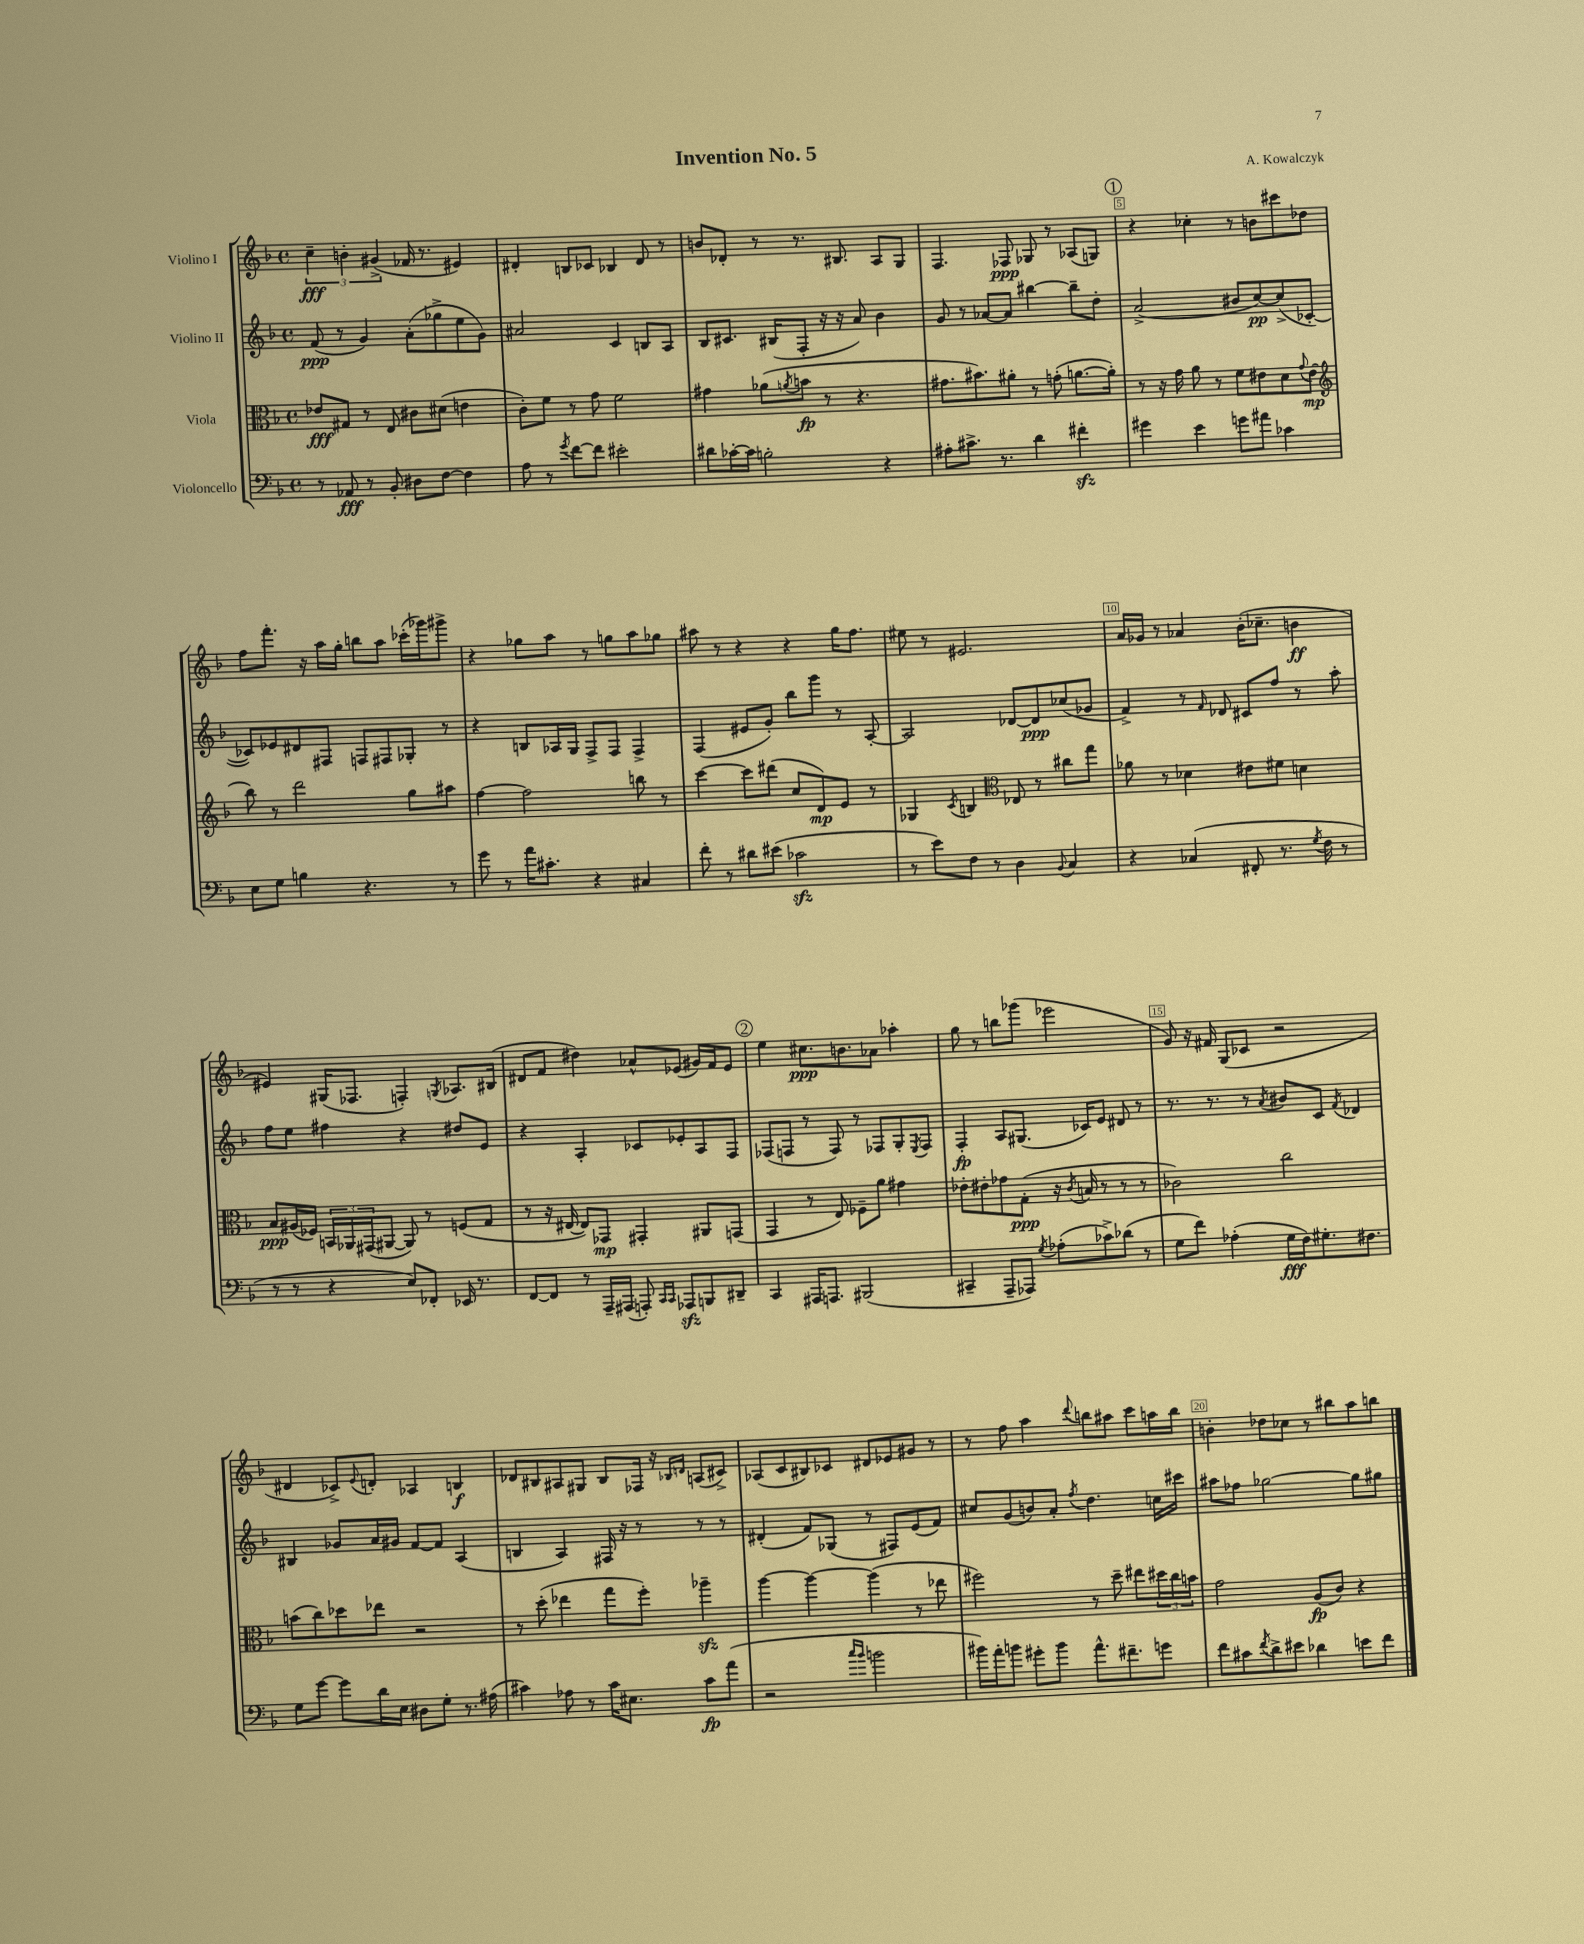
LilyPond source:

\header { title = "Invention No. 5" composer = "A. Kowalczyk" }
<<
\new StaffGroup <<
\new Staff = "s0" \with { instrumentName = "Violino I" } {
    \clef treble \key f \major \defaultTimeSignature \time 4/4
    \tuplet 3/2 { c''4--\fff b'4-. gis'4->( } fes'16 r8. eis'4) |
    dis'4-. b8 ces'8 bes4 dis'8 r8 |
    b'8 des'8-. r8 r8. bis8. a8 g8 |
    f4. fes8\ppp ges8 r8 aes8( g8) |
    \mark \markup { \circle "1" } r4 ces''4-. r8 b'8 cis'''8 des''8 |
    f''8 f'''8.-. r16 a''16 g''16-. b''8 a''8 ces'''16-.( ges'''16) gis'''8-> |
    r4 ges''8 a''8 r8 g''8 a''8 ges''8 |
    ais''8 r8 r4 r4 g''16 f''8. |
    eis''8 r8 eis'2. |
    a'16 ges'16 r8 aes'4 bes'16-.( ces''8.-- b'4\ff |
    eis'4) gis16( fes8. f4-.) \acciaccatura { g8 } aes8. bis16( |
    dis'8 f'8 dis''4) aes'8-^ ees'8( gis'16) f'16 ees'8 |
    \mark \markup { \circle "2" } e''4 cis''8.\ppp b'8. aes'8 aes''4-. |
    g''8 r8 b''8 ges'''8( ees'''2 |
    g'8) r16 fis'16 g8( ces'8 r2 |
    dis'4 ces'8->) \appoggiatura { e'8 } d'8-. aes4 b4\f |
    des'8 bis8 ais8 gis8 bis8 fes16 r16 \grace { bes16 d'16 } a8( cis'8->) |
    aes8( c'8 bis8) ces'8 dis'8 ees'8 gis'8 r8 |
    r8 f''8 a''4 \appoggiatura { d'''8 } b''8 ais''8 c'''8 a''16 b''16 |
    b'4-. des''8 ces''8 r8 bis''8 a''8 b''8 \bar "|." |
}
\new Staff = "s1" \with { instrumentName = "Violino II" } {
    \clef treble \key f \major \defaultTimeSignature \time 4/4
    f'8\ppp( r8 g'4) a'8-.( ges''8-> e''8 g'8) |
    ais'2 c'4 b8 a8 |
    bes8 cis'8. bis16( f8-. r16 r16 a'8) bes'4 |
    g'8 r8 aes'8~ aes'8 bis''4~ bis''8-- d''8-. |
    \mark \markup { \circle "1" } a'2->( bis'8 c''8~\pp) c''8->( ces'8~-. |
    ces'8) ees'8 dis'8 fis8 f8 fis8 ges8-. r8 |
    r4 b8 aes16 g16 f8-> f8 f4-> |
    f4( eis'8 g'8-.) bes''8 g'''8 r8 a8~-. |
    a2 des'8~ des'8\ppp ces''8( ges'8 |
    f'4->) r8 \grace { f'16 } des'8 cis'8 f''8 r8 a''8-. |
    f''8 e''8 fis''4 r4 dis''8 e'8 |
    r4 a4-. ces'8 ees'8-. a8 f8 |
    \mark \markup { \circle "2" } fes8( f8 r8 f8) r8 fes8 g8-. \acciaccatura { e8 } fes8 |
    f4-.\fp a8 gis8.( ces'16) e'8 dis'8 r8 |
    r8. r8. r8 \acciaccatura { a'8 } bis'8 c'8 \acciaccatura { f'8 } des'4 |
    bis4 ges'8 a'16 gis'16 f'8~ f'8 a4( |
    b4 a4) fis16 r16 r8 r8 r8 |
    dis'4-.( f'8) ges8( r8 fis8) e'8( f'8) |
    cis''8 g'8( b'8) a'8-. \acciaccatura { f''8 } d''4. c''16 cis'''16 |
    ais''8 fes''8 ges''2~ ges''8 gis''8 \bar "|." |
}
\new Staff = "s2" \with { instrumentName = "Viola" } {
    \clef alto \key f \major \defaultTimeSignature \time 4/4
    ees'8\fff gis8 r8 e8 cis'8 dis'8( e'4 |
    c'8-.) f'8 r8 g'8 f'2 |
    gis'4 aes'8( \acciaccatura { a'8 } b'8\fp r8 r4. |
    gis'8. bis'8.) ais'8-. r8 g'8-.( a'8.~ a'16-.) |
    \mark \markup { \circle "1" } r8 r16 g'16 a'8 r8 f'8 eis'8 d'8 \appoggiatura { g'8 } eis'8\mp( |
    \clef treble bes''8) r8 d'''2 g''8 ais''8 |
    f''4~ f''2 b''8 r8 |
    c'''4~ c'''8 dis'''8( c''8 d'8\mp) e'8 r8 |
    ges4 \acciaccatura { c'8 } b4 \clef alto ees8 r8 cis''8 g''8 |
    aes'8 r8 des'4 eis'8 fis'8 d'4 |
    bes8\ppp ais16( fes16) \tuplet 3/2 { b,16 aes,16 gis,16( } ais,8~ ais,8) r8 f8( g8 |
    r8 r16 eis16~ eis8) ges,8\mp gis,4-. ais,8 g,8( |
    \mark \markup { \circle "2" } g,4 r8 e8) fes8-- a'8 gis'4 |
    ees'8-. eis'8-. ges'8 g8-.\ppp( r16 \acciaccatura { c'8 } b16 r8 r8 r8 |
    ces'2) c''2 |
    b'8( c''8) des''8 ees''8 r2 |
    r8 d''8-.( ees''4 g''8 f''8-.) aes''4--\sfz |
    a''4~ a''4~ a''4( r8 ees''8 |
    fis''2) r8 d''8-- eis''8 \tuplet 3/2 { dis''16 c''16 b'16 } |
    g'2 a8\fp( c'8) r4 \bar "|." |
}
\new Staff = "s3" \with { instrumentName = "Violoncello" } {
    \clef bass \key f \major \defaultTimeSignature \time 4/4
    r8 aes,8\fff r8 bes,8-. dis8 f8~ f4 |
    a8 r8 \acciaccatura { g'8 } f'8~ f'8 eis'2-. |
    dis'8 ces'16~-. ces'16 b2-. r4 |
    ais8-. cis'8.-> r8. d'4 fis'4-.\sfz |
    \mark \markup { \circle "1" } gis'4 e'4 g'8 ais'8 ces'4 |
    e8 g8 b4 r4. r8 |
    g'8 r8 a'16 cis'8.-. r4 cis4 |
    f'8-. r8 dis'8 eis'8( ces'2\sfz |
    r8 e'8) f8 r8 d4 \appoggiatura { bes,8 } c4 |
    r4 ces4( fis,8-. r8. \acciaccatura { g8 } f16 r8 |
    r8 r8 r4 e8) fes,8-. ees,16 r8. |
    f,8~ f,8 r8 a,,16-- ais,,16( a,,8-.) \grace { c,16 c,16 } aes,,8\sfz b,,8 dis,8-- |
    \mark \markup { \circle "2" } c,4 ais,,16 a,,8. bis,,2( |
    cis,4-- a,,8-- aes,,8) \acciaccatura { g8 } aes8-.( ces'8->) des'8( r8 |
    g8 f'8) aes4-.( g16\fff f16) gis8.-. fis8. |
    g8 g'8~ g'8 d'16 e16 dis8 g8-. r8. ais16( |
    cis'4) aes8 r8 cis'16 eis8. cis'8\fp a'8( |
    r2 \grace { c''16 bes'16 } b'2 |
    bis'16) a'16-. b'8 gis'8-. b'8 a'8.-^ fis'8.-- g'8 |
    f'8 cis'8 \acciaccatura { f'8 } d'8-> eis'8 des'4 e'8 f'8 \bar "|." |
}
>>
>>
\layout { \context { \Score \override BarNumber.break-visibility = ##(#f #t #t) barNumberVisibility = #(every-nth-bar-number-visible 5) \override BarNumber.stencil = #(make-stencil-boxer 0.1 0.3 ly:text-interface::print) } }
